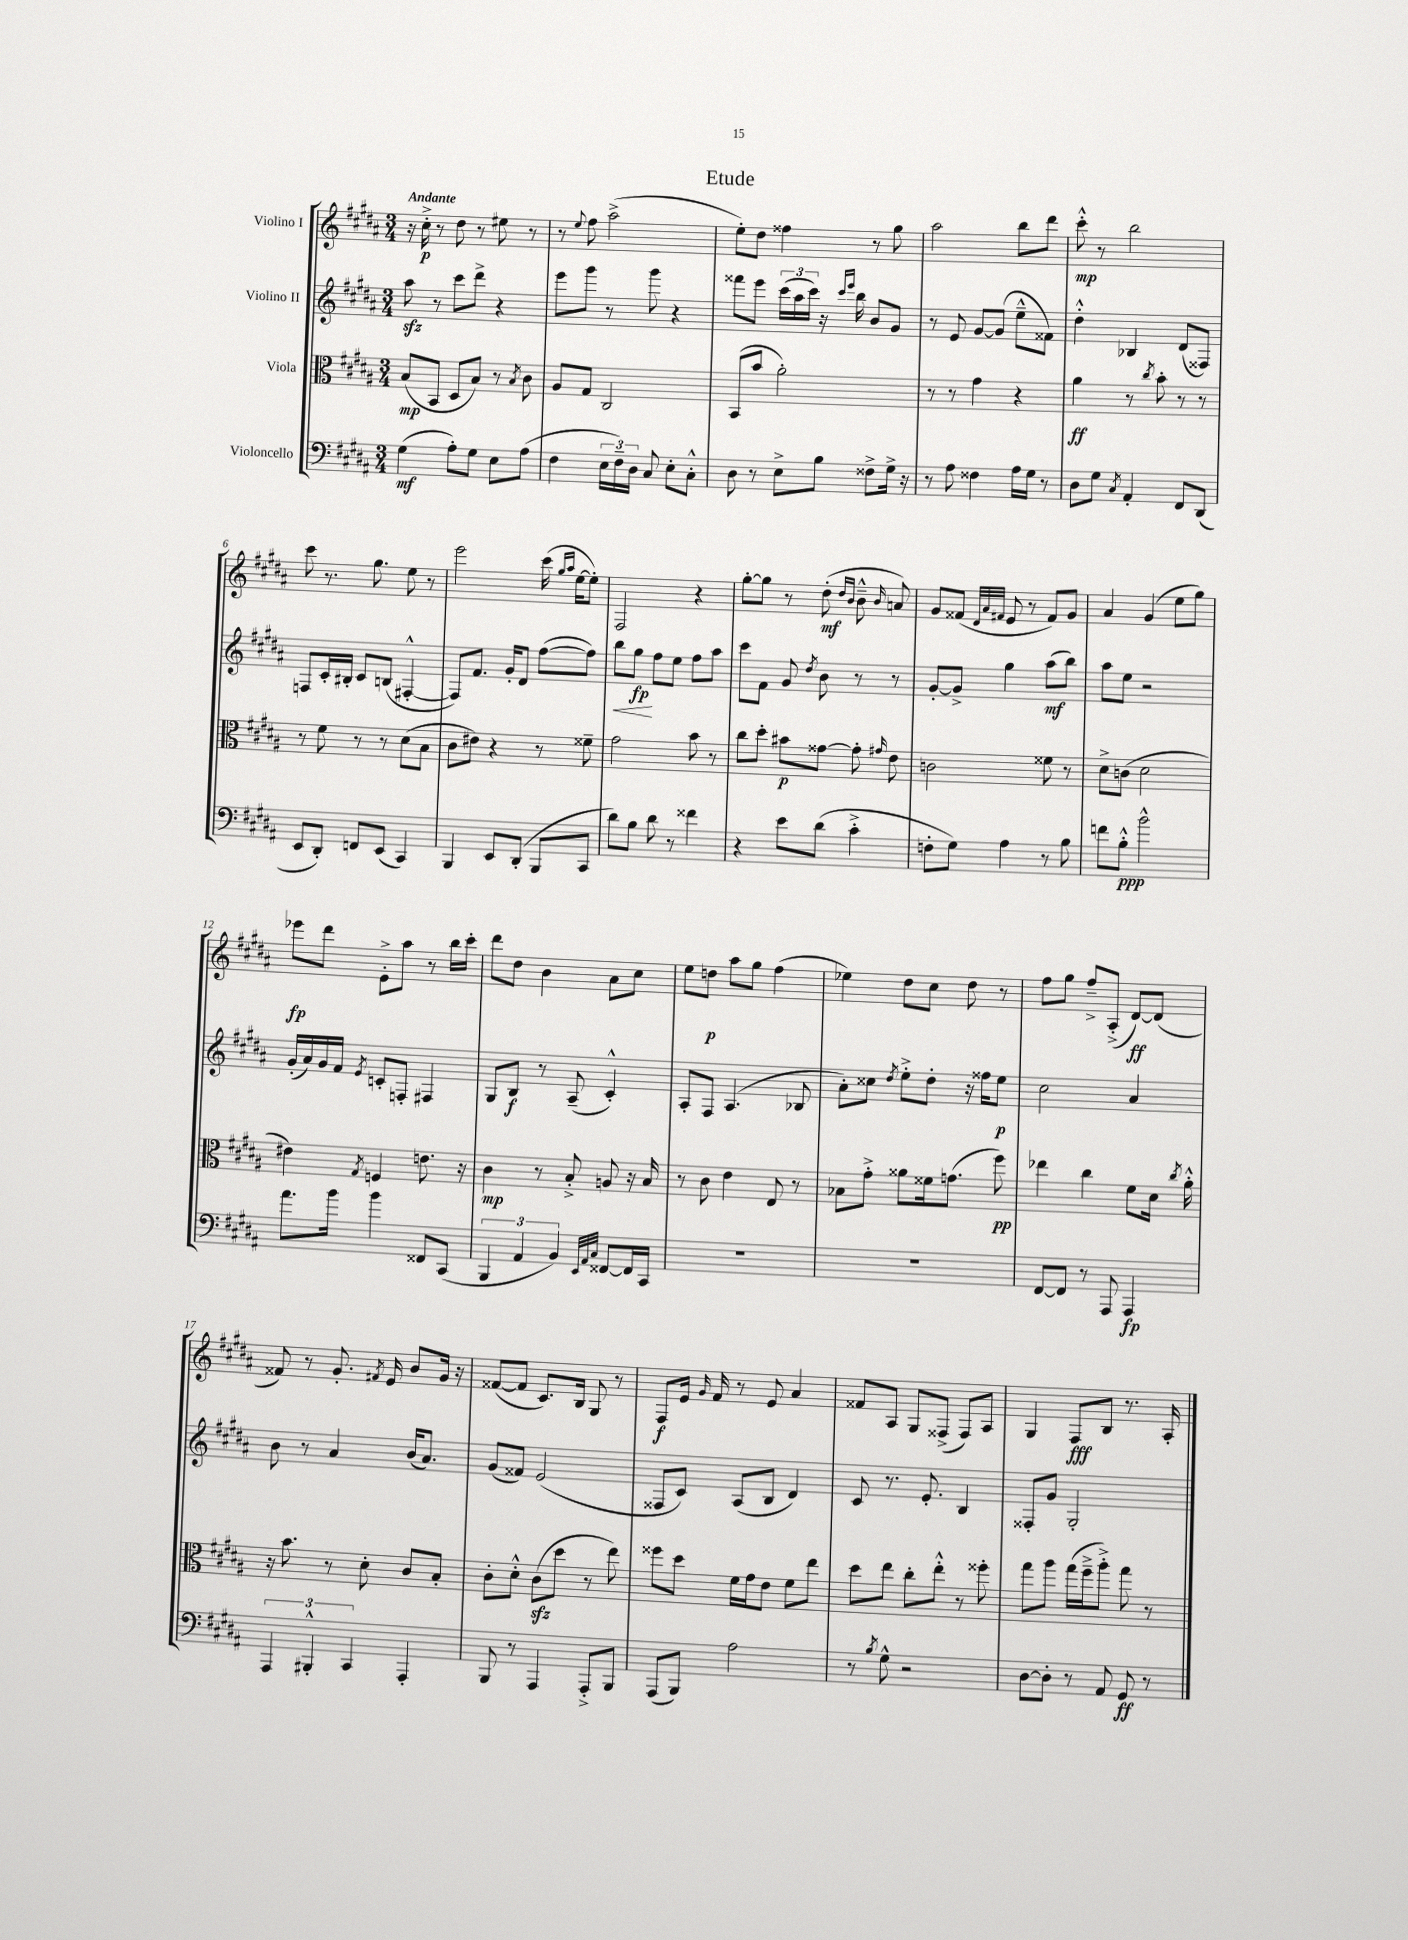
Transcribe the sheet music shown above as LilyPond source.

\header { title = "Etude" }
<<
\new StaffGroup <<
\new Staff = "s0" \with { instrumentName = "Violino I" } {
    \clef treble \key b \major \numericTimeSignature \time 3/4 \tempo "Andante"
    \autoBeamOff r16 cis''16-.->\p r8 dis''8 r8 eis''8 r8 |
    r8 \appoggiatura { e''8 } fis''8 ais''2->( |
    e''8[-.) dis''8] fisis''4 r8 gis''8 |
    ais''2 b''8[ dis'''8] |
    cis'''8-.-^\mp r8 b''2 |
    cis'''8 r8. gis''8. e''8 r8 |
    e'''2 cis'''16( \grace { gis''16[ ais''16] } e''16[~ e''8]-.) |
    fis2 r4 |
    gis''8[~-. gis''8] r8 dis''8-.\mf( \grace { dis''16[ b'16] } b'8---^ \grace { b'16 } a'8) |
    gis'8[ fisis'8]( \grace { dis'32[ ais'32 fis'32] } e'8 r8 fis'8[) gis'8] |
    ais'4 gis'4( e''8[ gis''8]) |
    ees'''8[\fp dis'''8] e'8[-.-> ais''8] r8 b''16[ cis'''16]-. |
    dis'''8[ dis''8] b'4 ais'8[ cis''8] |
    e''8[ d''8]\p ais''8[ gis''8] fis''4( |
    ees''4) dis''8[ cis''8] dis''8 r8 |
    fis''8[ gis''8] fis''8[---> ais8]-.->( dis'8[~\ff) dis'8]( |
    fisis'8) r8 gis'8.-. \acciaccatura { fis'8 } e'16 b'8[ gis'16] r16 |
    fisis'8[~( fisis'8] cis'8.[) b16] gis8 r8 |
    fis8[\f e'16] \grace { gis'16 } fis'16 r8 e'8 ais'4 |
    fisis'8[ ais8] gis8[ fisis8]->( fisis8[) ais8] |
    gis4 fis8[\fff b8] r8. ais16-. \bar "|." |
}
\new Staff = "s1" \with { instrumentName = "Violino II" } {
    \clef treble \key b \major \numericTimeSignature \time 3/4
    \autoBeamOff ais''8\sfz r8 cis'''8[ dis'''8]-> r4 |
    e'''8[ gis'''8] r8 gis'''8 r4 |
    fisis'''8[ e'''8] \tuplet 3/2 { cis'''16[( ais''16 cis'''16]) } r16 \grace { cis'''16[ e'''16] } b''16 b'8[ gis'8] |
    r8 e'8 gis'8[~ gis'8]( e''8[---^ fisis'8]) |
    dis''4-.-^ bes4 dis'8[( fisis8]) |
    f8[ cis'16-. bis16]-. cis'8[ b8]( fis4~-.-^ |
    fis8[) fis'8.] gis'16[-. dis'8] fis''8[~( fis''8]) |
    b''8[\< gis''8]\fp\! fis''8[ e''8] fis''8[ ais''8] |
    cis'''8[ fis'8] gis'8 \acciaccatura { dis''8 } b'8 r8 r8 |
    gis'8[~-. gis'8]-> gis''4 ais''8[\mf( b''8]) |
    ais''8[ e''8] r2 |
    gis'16[-.( ais'16) gis'16 fis'16] \acciaccatura { e'8 } c'8[-. f8]-. fis4 |
    gis8[ b8]\f r8 ais8--( cis'4-.-^) |
    ais8[-. fis8] ais4.( bes8 |
    ais'8[-.) cisis''8] \acciaccatura { dis''8 } e''8[-.-> dis''8]-. r16 fisis''16[ e''8]\p |
    cis''2 ais'4 |
    b'8 r8 ais'4 b'16[( ais'8.]) |
    gis'8[( fisis'8]) e'2( |
    fisis8[ cis'8]) ais8[( b8] dis'4) |
    cis'8 r8. e'8.-. b4 |
    fisis8[-. gis'8] gis2-. \bar "|." |
}
\new Staff = "s2" \with { instrumentName = "Viola" } {
    \clef alto \key b \major \numericTimeSignature \time 3/4
    \autoBeamOff b8[\mp( b,8] dis8[ b8]) r8 \acciaccatura { b8 } cis'8 |
    ais8[ gis8] cis2 |
    b,8[( b'8] ais'2-.) |
    r8 r8 gis'4 r4 |
    ais'4\ff r8 \acciaccatura { cis''8 } b'8-. r8 r8 |
    r8 fis'8 r8 r8 dis'8[( b8] |
    cis'8[ eis'8]) r4 r8 fisis'8-- |
    gis'2 b'8 r8 |
    cis''8[ dis''8]-. bis'8[\p gisis'8]~ gisis'8-. \grace { gis'16 } e'8 |
    c'2 fisis'8 r8 |
    dis'8[-> c'8]( dis'2 |
    eis'4) \acciaccatura { gis8 } f4 e'8. r16 |
    cis'4\mp r8 b8-.-> a8 r16 b16 |
    r8 cis'8 e'4 e8 r8 |
    bes8[ gis'8]-.-> aisis'8[ fisis'16 g'8.]( fis''8\pp) |
    ees''4 cis''4 fis'8[ dis'16] \acciaccatura { cis''8 } ais'16-.-^ |
    r16 b'8. r8 dis'8-. cis'8[ b8]-. |
    cis'8[-. dis'8]-.-^ cis'8[\sfz( dis''8] r8 e''8) |
    fisis''8[ dis''8] fis'16[ gis'16 e'8] fis'8[ e''8] |
    dis''8[ e''8] cis''8[-. e''8]-.-^ r8 fisis''8-. |
    gis''8[ ais''8] gis''16[( fis''16---> ais''8]-.->) gis''8 r8 \bar "|." |
}
\new Staff = "s3" \with { instrumentName = "Violoncello" } {
    \clef bass \key b \major \numericTimeSignature \time 3/4
    \autoBeamOff gis4\mf( ais8[-.) gis8] e8[ ais8]( |
    fis4 \tuplet 3/2 { e16[ fis16--) dis16] } cis8 e8[-. cis8]-.-^ |
    dis8 r8 e8[-> b8] fisis8[-> gis16]-> r16 |
    r8 ais8 fisis4 ais16[ gis16] r8 |
    dis8[ gis8] \acciaccatura { cis8 } ais,4-. fis,8[ dis,8]( |
    e,8[ dis,8]-.) f,8[ e,8]( cis,4) |
    b,,4 e,8[ dis,8]-.( b,,8[ cis,8] |
    dis'8[) b8] dis'8 r8 fisis'4 |
    r4 e'8[ dis'8]( cis'4-.-> |
    f8[-. gis8]) ais4 r8 b8 |
    f'8[ b8]-.-^\ppp b'2-^ |
    ais'8.[ b'16] b'4 fisis,8[ cis,8]( |
    \tuplet 3/2 { b,,4 ais,4 b,4) } \grace { e,32[ ais,32 cis32] } fisis,8[~ fisis,16 cis,16] |
    R2. |
    R2. |
    fis,8[~ fis,8] r8 ais,,8 ais,,4\fp |
    \tuplet 3/2 { ais,,4 bis,,4-.-^ cis,4 } ais,,4-. |
    b,,8 r8 ais,,4 ais,,8[-.-> b,,8] |
    ais,,8[( b,,8]) ais2 |
    r8 \acciaccatura { b8 } gis8-^ r2 |
    dis8[~ dis8]-. r8 ais,8 gis,8\ff r8 \bar "|." |
}
>>
>>
